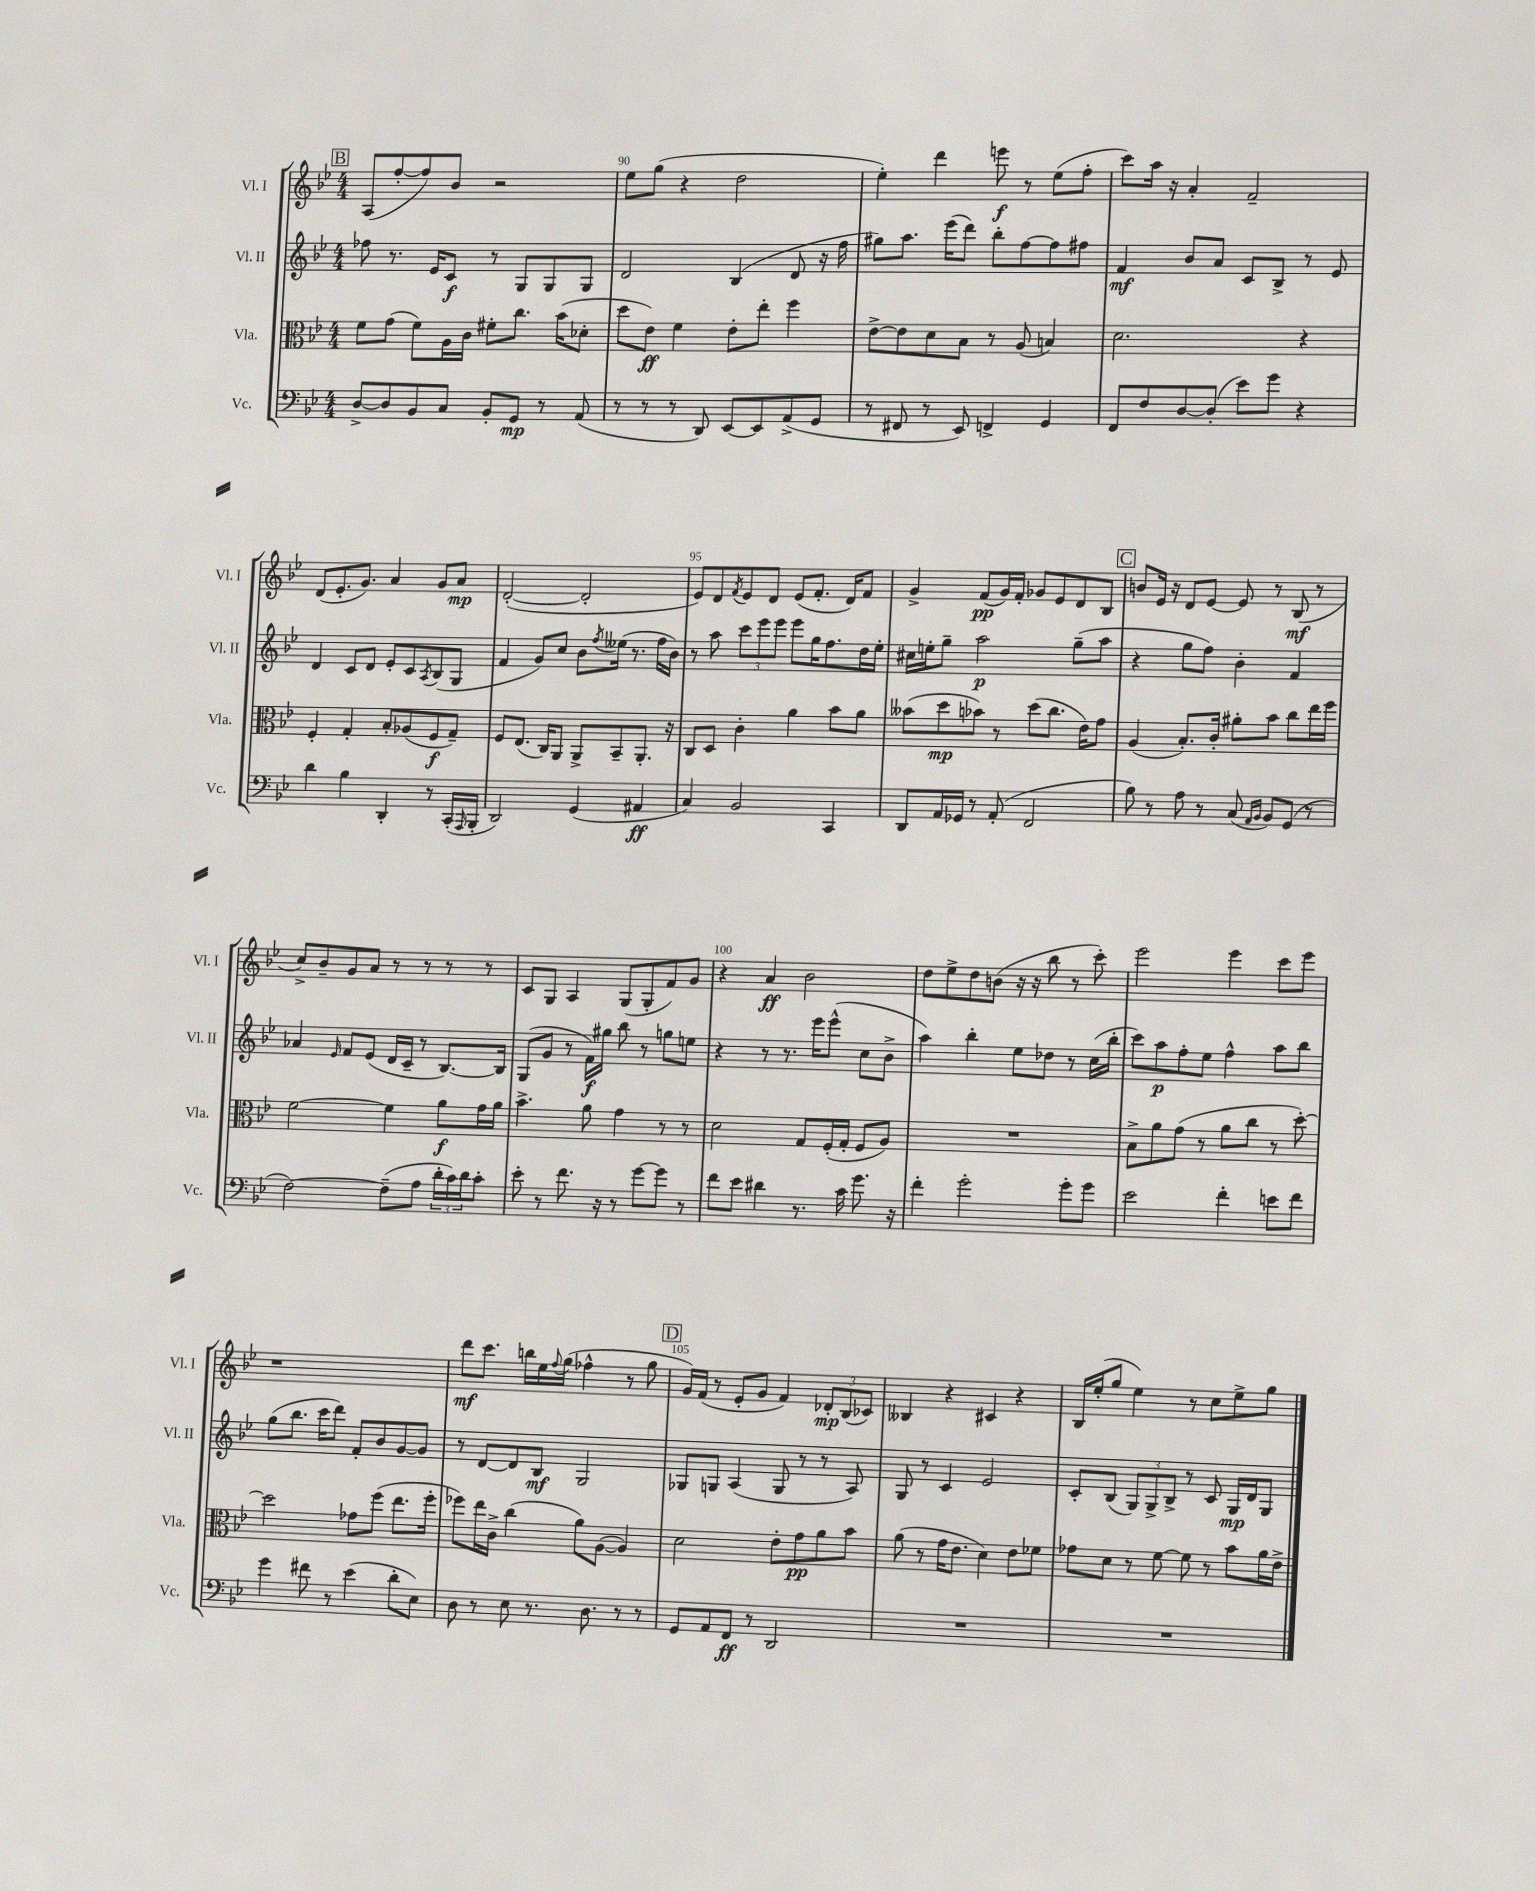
<<
\new StaffGroup <<
\new Staff = "s0" \with { instrumentName = "Vl. I" shortInstrumentName = "Vl. I" } {
    \clef treble \key bes \major \numericTimeSignature \time 4/4
    \mark \markup { \box "B" } a8( f''8~-. f''8) bes'8 r2 |
    ees''8 g''8( r4 d''2 |
    ees''4-.) d'''4 e'''8\f r8 ees''8( f''8-. |
    c'''8) a''16 r16 a'4-. f'2-- |
    d'8( ees'8.-. g'8.) a'4 g'8 a'8\mp |
    d'2~-.( d'2-. |
    ees'8) d'8 \acciaccatura { f'8 } ees'8 d'8 ees'8( f'8.-. d'16) f'8 |
    g'4-> f'8\pp( g'16) f'16-. ges'8 ees'8 d'8 bes8 |
    \mark \markup { \box "C" } b'8 ees'16 r16 d'8 ees'8~ ees'8 r8 bes8\mf( r8 |
    c''8->) bes'8-- g'8 a'8 r8 r8 r8 r8 |
    c'8 g8 a4 g8( g8-. f'8) g'8 |
    r4 a'4\ff bes'2 |
    d''8 ees''8-> d''8 b'8( r16 r16 bes''8 r8 c'''8-.) |
    ees'''2 ees'''4 c'''8 ees'''8 |
    r1 |
    d'''8\mf c'''8. b''16 ees''16 \appoggiatura { f''8 } g''16( fes''4-^ r8 g''8 |
    \mark \markup { \box "D" } g'16) f'16( r8 ees'8-. g'8 f'4) \tuplet 3/2 { des'8-.\mp bes8( ces'8) } |
    beses4 r4 cis'4 r4 |
    bes16 ees''16-.( g''8 ees''4) r8 c''8 ees''8-> g''8 \bar "|." |
}
\new Staff = "s1" \with { instrumentName = "Vl. II" shortInstrumentName = "Vl. II" } {
    \clef treble \key bes \major \numericTimeSignature \time 4/4
    \mark \markup { \box "B" } fes''8 r8. ees'16 c'8\f r8 g8 g8 g8 |
    d'2 bes4( d'8 r16 f''16 |
    gis''8) a''8. ees'''16( d'''8) bes''8-. f''8~ f''8 fis''8 |
    f'4\mf bes'8 a'8 c'8 bes8-> r8 ees'8 |
    d'4 c'8 d'8 ees'8-. c'8 \acciaccatura { a8 } bes8( g8 |
    f'4 g'8) c''8 bes'8 \acciaccatura { f''8 } eeses''16( r8. f''16 bes'16) |
    r8 a''8 \tuplet 3/2 { c'''8 ees'''8 ees'''8 } ees'''8 g''16 f''8. d''16 ees''16-. |
    cis''16 e''16-. g''8-- a''2\p g''8--( a''8 |
    \mark \markup { \box "C" } r4 g''8 f''8) bes'4-. f'4 |
    aes'4 \grace { ees'16 } f'8 ees'8( d'16 c'16-- r8 bes8.~) bes16 |
    g8( g'8 r8 f'16\f) gis''16 bes''8 r8 g''8 e''8 |
    r4 r8 r8. ees'''16 ees'''8-^( c''8 bes'8-> |
    a''4) bes''4-. ees''8 des''8 r8 c''16( bes''16-. |
    c'''8) a''8\p f''8-. ees''8 f''4-^ a''8 bes''8 |
    g''8( bes''8. c'''16 d'''8) f'8-. bes'8 g'8~ g'8 |
    r8 d'8~ d'8 bes8\mf g2 |
    \mark \markup { \box "D" } ges8 g8 a4( g8 r8 r8 a8) |
    g8 r8 c'4 ees'2 |
    c'8-. bes8( \tuplet 3/2 { g8) g8-> bes8-> } r8 c'8 g16\mp d'16 g8 \bar "|." |
}
\new Staff = "s2" \with { instrumentName = "Vla." shortInstrumentName = "Vla." } {
    \clef alto \key bes \major \numericTimeSignature \time 4/4
    \mark \markup { \box "B" } f'8 g'8( f'8) a16 c'16 fis'8-. c''8. bes'16( des'8-. |
    d''8 ees'8\ff) f'4 ees'8-. ees''8-. f''4 |
    ees'8~-> ees'8 d'8 bes8 r8 a8( b4) |
    d'2. r4 |
    f4-. g4-. bes8-. aes8( f8\f g8--) |
    f8 ees8.( c16) a,8 a,8-> bes,8-- a,8.-. r16 |
    c8 d8 c'4-. a'4 bes'8 a'8 |
    beses'8( d''8\mp bes'8) r8 d''8( c''8. ees'16) g'8 |
    \mark \markup { \box "C" } a4( bes8.-.) c'16-. ais'8-. bes'8 c''8 ees''16 f''16 |
    f'2~ f'4 a'8\f g'16 a'16 |
    bes'4.-> a'8 g'4 r8 r8 |
    d'2 g8 f16-.( g16-. f8 a8) |
    R1 |
    bes8-> a'8 g'8( r8 a'8 c''8 r8 d''8~-.) |
    d''2 ges'8 f''8( ees''8. f''16-. |
    fes''8) ees''16 c'16-> c''4( a'8) a8~( a4) |
    \mark \markup { \box "D" } d'2 ees'8-. g'8\pp a'8 bes'8 |
    a'8( r8 g'16 ees'8. d'4) ees'8 fes'8 |
    ges'8 d'8 r8 f'8~ f'8 r8 bes'8 a'16 ees'16-> \bar "|." |
}
\new Staff = "s3" \with { instrumentName = "Vc." shortInstrumentName = "Vc." } {
    \clef bass \key bes \major \numericTimeSignature \time 4/4
    \mark \markup { \box "B" } d8~-> d8 bes,8 c8 bes,8-. g,8\mp r8 a,8( |
    r8 r8 r8 d,8) ees,8~ ees,8 a,8->( g,8 |
    r8 fis,8 r8 ees,8) f,4-> g,4 |
    f,8 f8 d8~ d8-.( ees'8) g'8 r4 |
    d'4 bes4 d,4-. r8 c,16-.( \grace { a,,16 } bes,,16-. |
    d,2) g,4( ais,4\ff |
    c4) bes,2 c,4 |
    d,8 a,16 ges,16 r8 a,8-.( f,2 |
    \mark \markup { \box "C" } bes8) r8 a8 r8 c8( \grace { a,16 bes,16 } bes,8) g,8( r8 |
    f2~) f8--( a8 \tuplet 3/2 { d'16-. c'16) d'16 } c'8-. |
    ees'8-. r8 f'8. r16 r8 g'8~ g'8 r8 |
    f'8 ees'8 dis'4 r8. c'16 g'8. r16 |
    f'4-. g'2-. g'8-. g'8 |
    ees'2 f'4-. e'8 f'8 |
    g'4 fis'8 r8 ees'4( d'8-. ees8) |
    d8 r8 ees8 r8. d8. r8 r8 |
    \mark \markup { \box "D" } g,8 a,8 f,8\ff r8 d,2 |
    R1 |
    R1 \bar "|." |
}
>>
>>
\layout { \context { \Score currentBarNumber = #89 \override BarNumber.break-visibility = ##(#f #t #t) barNumberVisibility = #(every-nth-bar-number-visible 5) } }
